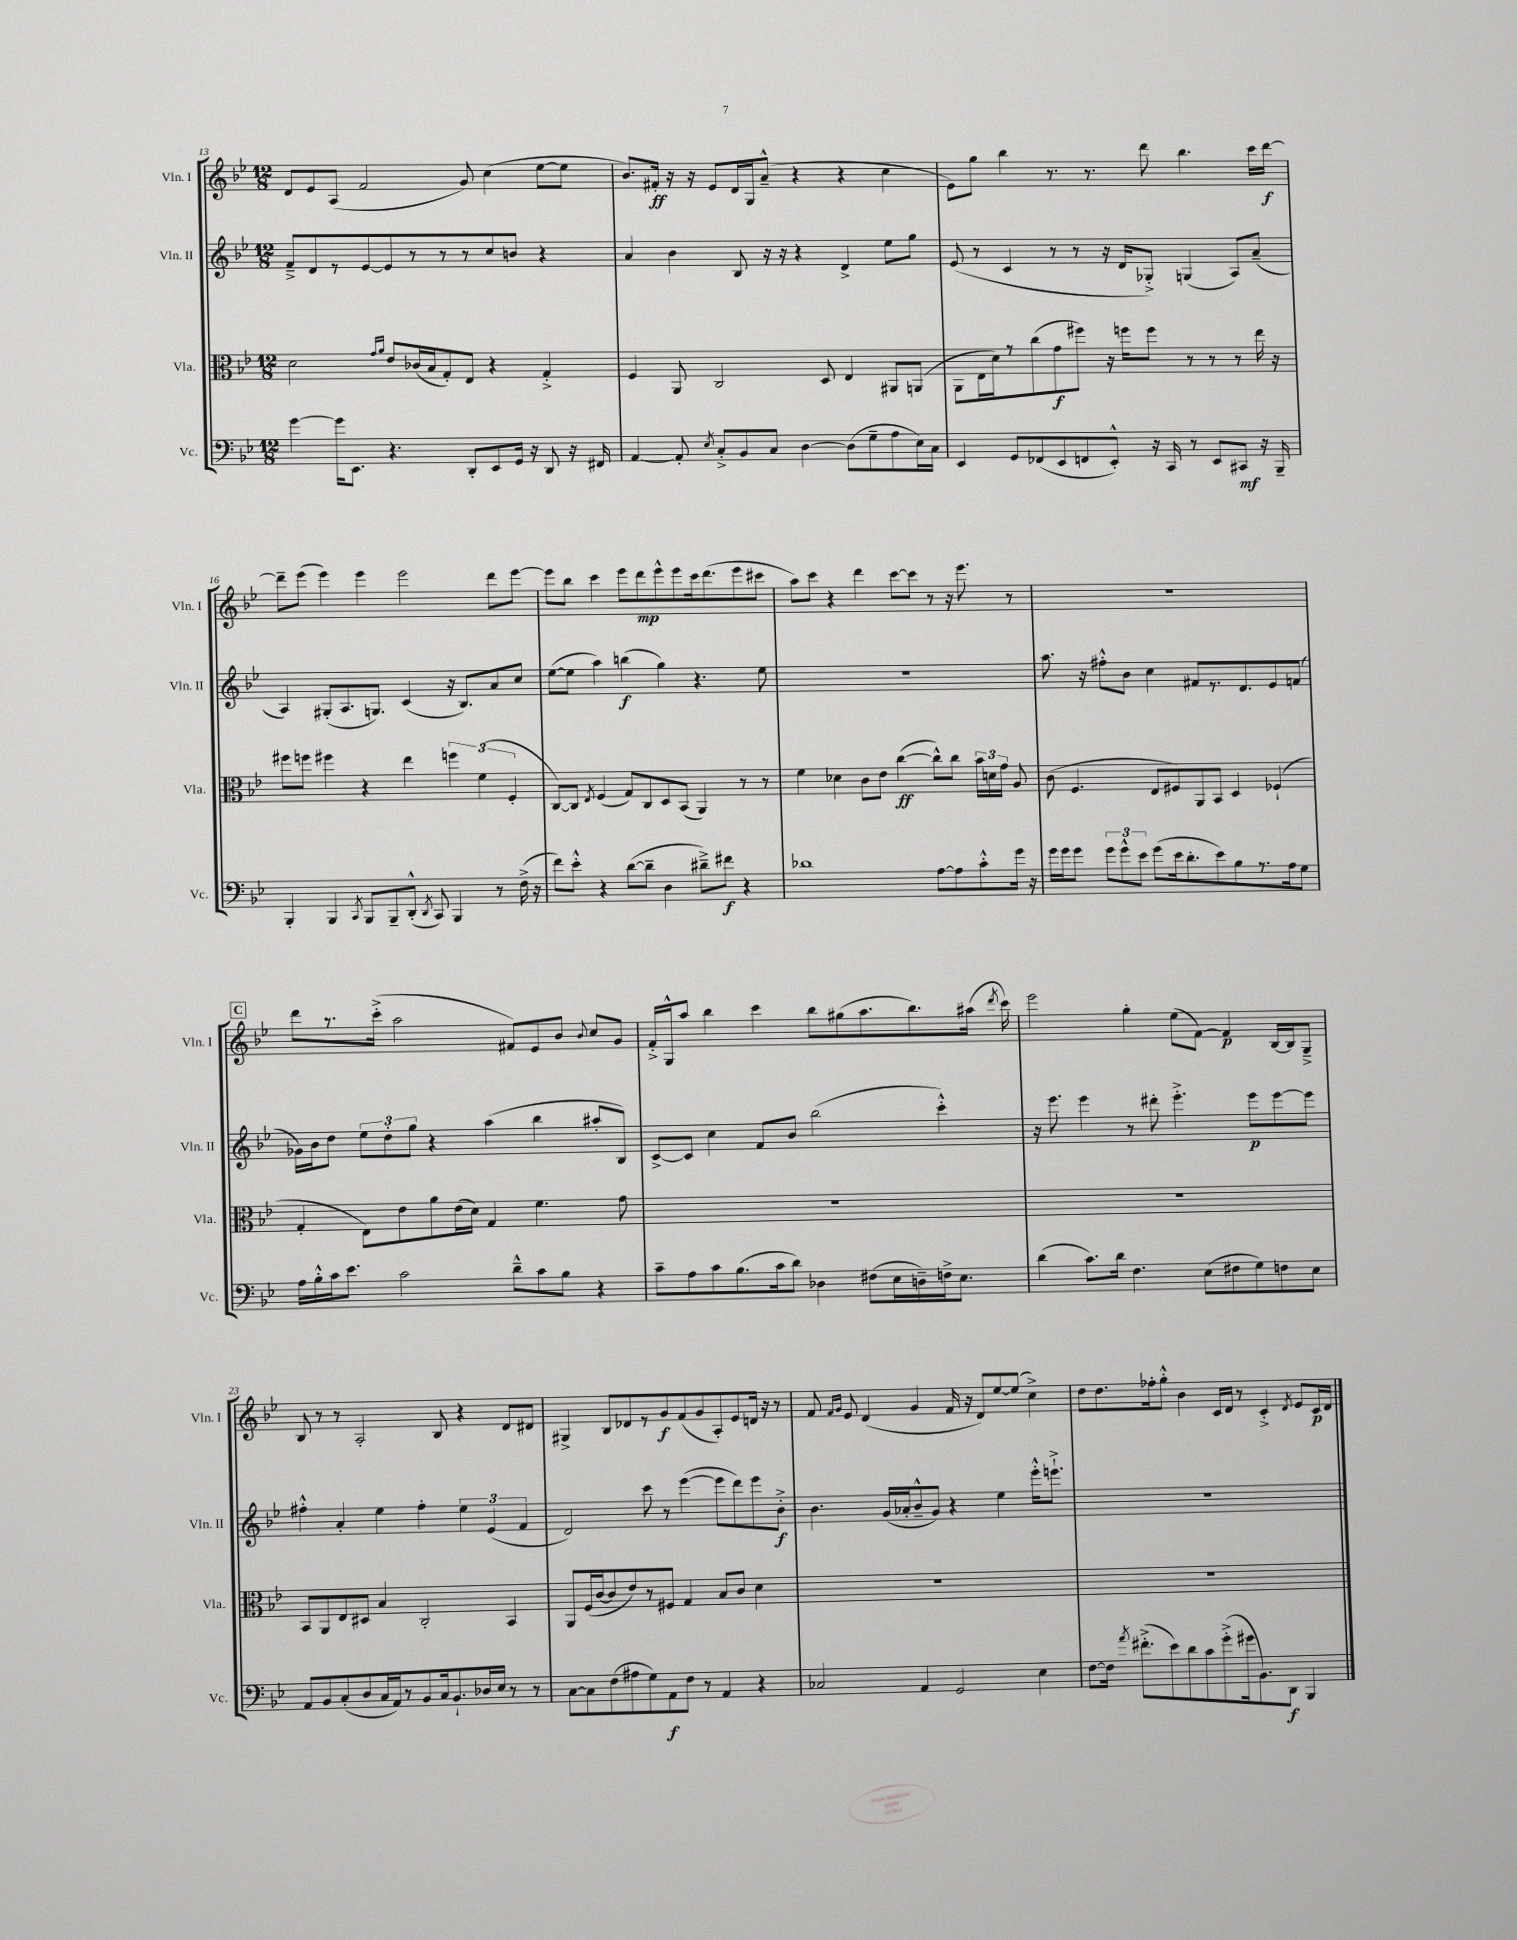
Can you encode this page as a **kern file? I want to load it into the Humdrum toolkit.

**kern	**dynam	**kern	**dynam	**kern	**dynam	**kern	**dynam
*part4	*part4	*part3	*part3	*part2	*part2	*part1	*part1
*staff4	*staff4	*staff3	*staff3	*staff2	*staff2	*staff1	*staff1
*I"Vc.	*	*I"Vla.	*	*I"Vln. II	*	*I"Vln. I	*
*I'Vc.	*	*I'Vla.	*	*I'Vln. II	*	*I'Vln. I	*
*clefF4	*	*clefC3	*	*clefG2	*	*clefG2	*
*k[b-e-]	*	*k[b-e-]	*	*k[b-e-]	*	*k[b-e-]	*
*M12/8	*	*M12/8	*	*M12/8	*	*M12/8	*
=13	=13	=13	=13	=13	=13	=13	=13
[4g\	.	2d\	.	8f~^/L	.	8d/L	.
.	.	.	.	8d/	.	8e-/	.
16g\KL]	.	.	.	8r	.	(8A/J	.
8.EE-\J	.	.	.	.	.	.	.
.	.	.	.	[8e-/	.	2f/	.
.	.	16qqg/LL	.	.	.	.	.
.	.	16qqa/JJ	.	.	.	.	.
4.r	.	8e-/L	.	8e-/]	.	.	.
.	.	(16c-X/L	.	8r	.	.	.
.	.	16B-/J	.	.	.	.	.
.	.	8G'/)	.	8r	.	.	.
8DD'/L	.	8E-/J	.	8r	.	8g/)	.
8EE-/	.	4r	.	8cc/	.	(4cc\	.
16GG/Jk	.	.	.	8bn/J	.	.	.
16r	.	.	.	.	.	.	.
8DD/	.	4G'^/	.	4r	.	[8ee-\L	.
16r	.	.	.	.	.	8ee-\J]	.
16FF#X/	.	.	.	.	.	.	.
=14	=14	=14	=14	=14	=14	=14	=14
[4AA/	.	4F/	.	4a/	.	8.b-/L)	.
.	.	.	.	.	.	16f#X'/Jk	ff
8AA'/]	.	8AA/	.	4b-\	.	16r	.
.	.	.	.	.	.	16r	.
8qE-/	.	.	.	.	.	.	.
8C'^/L	.	2C/	.	.	.	8e-/L	.
8BB-/	.	.	.	8B-/	.	16d/L	.
.	.	.	.	.	.	16G/J	.
8C/J	.	.	.	16r	.	(8a~^^/J	.
.	.	.	.	16r	.	.	.
[4D\	.	.	.	4r	.	4r	.
.	.	8D/	.	.	.	.	.
(8D\L]	.	4E-/	.	4d^/	.	4r	.
8G~\	.	.	.	.	.	.	.
8A\	.	8AA#X/L	.	8ee-\L	.	4cc\	.
16E-\L)	.	(8AAn/J	.	8gg\J	.	.	.
16C\JJ	.	.	.	.	.	.	.
=15	=15	=15	=15	=15	=15	=15	=15
4EE-/	.	8AA\L	.	(8e-/	.	8e-\L)	.
.	.	16E-\L	.	8r	.	8gg\J	.
.	.	16d\J)	.	.	.	.	.
8GG/L	.	8r	.	4c/	.	4bb-\	.
(8FF-X/	.	(8cc\	.	.	.	.	.
8EE-/	.	8g\	f	8r	.	8.r	.
8FFn/	.	8ff#X\J)	.	8r	.	.	.
.	.	.	.	.	.	8.r	.
8EE-'^^/J)	.	16r	.	16r	.	.	.
.	.	16ffn\KL	.	16d/KL	.	.	.
16r	.	8ff\J	.	8G-X'^/J)	.	8ddd\	.
16CC/	.	.	.	.	.	.	.
8r	.	8r	.	(4Gn/	.	4.bb-\	.
8EE-/L	.	8r	.	.	.	.	.
8CC#X/J	mf	8r	.	8A/L)	.	.	.
16r	.	16ee-\	.	(8a~/J	.	16ccc\LL	.
16BBB-~/	.	16r	.	.	.	[16ddd\JJ	f
!!LO:LB:g=z
=16	=16	=16	=16	=16	=16	=16	=16
4BBB-'/	.	8ff#X\L	.	4A/)	.	8ddd~\L]	.
.	.	8ffn\J	.	.	.	(8eee-\J	.
4BBB-/	.	4ff#X\	.	(8G#X'/L	.	4eee-\)	.
.	.	.	.	8.A/	.	.	.
8qCC/	.	.	.	.	.	.	.
8BBB-/L	.	4r	.	.	.	4eee-\	.
.	.	.	.	8.Gn/J)	.	.	.
8BBB-~/	.	.	.	.	.	.	.
(8DD'^^/J	.	4ee-\	.	(4c/	.	2eee-\	.
8qDD/	.	.	.	.	.	.	.
8CC/)	.	.	.	.	.	.	.
4BBB-/	.	6ffn\	.	16r	.	.	.
.	.	.	.	8.B-/L)	.	.	.
.	.	(6f\	.	.	.	.	.
8r	.	.	.	8a/	.	8ddd\L	.
.	.	6F'/	.	.	.	.	.
(16F^\	.	.	.	8cc/J	.	[8eee-\J	.
16r	.	.	.	.	.	.	.
=17	=17	=17	=17	=17	=17	=17	=17
8f\L)	.	[8C/L)	.	([8ee-\L	.	8eee-\L]	.
8e-'^^\J	.	8C/J]	.	8ee-\J]	.	8bb-\J	.
.	.	8qE-/	.	.	.	.	.
4r	.	(4F/	.	4aa\)	.	4ccc\	.
([8d\L	.	8G/L)	.	(4bbn\	f	8eee-\L	.
8d~\J]	.	8C/	.	.	.	8ddd\	mp
4D\	.	8D/	.	4gg\)	.	8eee-^^\	.
.	.	(8BB-/J	.	.	.	8eee-\	.
8d#X~^\L)	.	4AA/)	.	4.r	.	16ccc\k	.
.	.	.	.	.	.	(8.ddd\	.
8f#X\J	f	.	.	.	.	.	.
4r	.	8r	.	.	.	8eee-\	.
.	.	8r	.	8ee-\	.	8ccc#X\J	.
=18	=18	=18	=18	=18	=18	=18	=18
1d-X	.	4f\	.	1.r	.	8aa\L)	.
.	.	.	.	.	.	8ccc\J	.
.	.	4d-X\	.	.	.	4r	.
.	.	8c\L	.	.	.	4ddd\	.
.	.	8e-\J	.	.	.	.	.
.	.	([4cc\	ff	.	.	[8ccc\L	.
.	.	.	.	.	.	8ccc\J]	.
[8A\L	.	8cc^^\L])	.	.	.	8r	.
8A\]	.	8cc\J	.	.	.	16r	.
.	.	.	.	.	.	8.eee-\	.
8c'^^\	.	24b-\LL	.	.	.	.	.
.	.	24dn\	.	.	.	.	.
.	.	24g\JJ	.	.	.	.	.
16g\Jk	.	8A/	.	.	.	8r	.
16r	.	.	.	.	.	.	.
=19	=19	=19	=19	=19	=19	=19	=19
16g\LL	.	(8c\	.	8.aa\	.	1.r	.
16g\J	.	.	.	.	.	.	.
8g\J	.	4.F/	.	.	.	.	.
.	.	.	.	16r	.	.	.
12g\L	.	.	.	8ff#X'^^\L	.	.	.
12g^^\	.	.	.	.	.	.	.
.	.	.	.	8b-\J	.	.	.
12e-\J	.	.	.	.	.	.	.
(8g\L	.	8E-/L	.	4cc\	.	.	.
16e-\k	.	8F#X/)	.	.	.	.	.
8.d'\	.	.	.	.	.	.	.
.	.	8AA/	.	8f#X/L	.	.	.
8e-\)	.	8BB-/J	.	8.r	.	.	.
8B-\	.	4D/	.	.	.	.	.
.	.	.	.	8.d/	.	.	.
8.r	.	.	.	.	.	.	.
.	.	(4F-X`/	.	8e-/	.	.	.
16A\k	.	.	.	.	.	.	.
8G\J	.	.	.	(8fn/J	.	.	.
!!LO:LB:g=z
!!LO:REH:place=s1:t=C
=20	=20	=20	=20	=20	=20	=20	=20
16A\LL	.	4G'/	.	16g-X\LL)	.	8ddd\L	.
16B-'^^\	.	.	.	16b-\J	.	.	.
16c\J	.	.	.	8dd\J	.	8.r	.
8.e-\J	.	.	.	.	.	.	.
.	.	8E-\L)	.	12ee-\L	.	.	.
.	.	.	.	.	.	(16ccc'^\Jk	.
.	.	.	.	12dd'\	.	.	.
2c\	.	8e-\	.	.	.	2aa\	.
.	.	.	.	12gg\J	.	.	.
.	.	8a\	.	4r	.	.	.
.	.	(16e-\L	.	.	.	.	.
.	.	16d\JJ)	.	.	.	.	.
.	.	4G/	.	(4aa\	.	.	.
8d~^^\L	.	.	.	.	.	8f#X/L)	.
8c\	.	4.f\	.	4bb-\	.	8e-/	.
8B-\J	.	.	.	.	.	8b-/J	.
.	.	.	.	.	.	8qqb-/	.
4r	.	.	.	8aa#X'/L	.	8cc/L	.
.	.	8g\	.	8B-/J)	.	8g/J	.
=21	=21	=21	=21	=21	=21	=21	=21
8c~\L	.	1.r	.	[8c^/L	.	16f'^/LL	.
.	.	.	.	.	.	16G^^/J	.
8A\	.	.	.	8c/J]	.	8aa/J	.
8c\	.	.	.	4cc\	.	4bb-\	.
(8.B-\	.	.	.	.	.	.	.
.	.	.	.	8f/L	.	4ccc\	.
16c\k	.	.	.	.	.	.	.
8d\J)	.	.	.	8b-/J	.	.	.
4D-X\	.	.	.	(2bb-\	.	8bb-\L	.
.	.	.	.	.	.	(8gg#X\	.
(8F#X\L	.	.	.	.	.	8.aa\	.
16E-\L	.	.	.	.	.	.	.
16Dn~\)	.	.	.	.	.	8.bb-\)	.
16Fn^\J	.	.	.	4ccc'^^\)	.	.	.
8.E-\J	.	.	.	.	.	.	.
.	.	.	.	.	.	(16aa#X\Jk	.
.	.	.	.	.	.	8qddd/	.
.	.	.	.	.	.	16ccc\)	.
=22	=22	=22	=22	=22	=22	=22	=22
(4d\	.	1.r	.	16r	.	2eee-\	.
.	.	.	.	8.eee-\	.	.	.
8.c\L)	.	.	.	4eee-\	.	.	.
16d\Jk	.	.	.	.	.	.	.
4.F\	.	.	.	8r	.	4gg'\	.
.	.	.	.	8ddd#X'\	.	.	.
.	.	.	.	4.eee-'^\	.	(8ee-\L	.
(8E-\L	.	.	.	.	.	[8f\J)	.
8F#X\	.	.	.	.	.	4f/]	p
8G\)	.	.	.	8eee-\L	p	.	.
8Fn\	.	.	.	[8eee-\	.	[16B-/LL	.
.	.	.	.	.	.	16B-/J]	.
8E-\J	.	.	.	8eee-\J]	.	8G~^/J	.
!!LO:LB:g=z
=23	=23	=23	=23	=23	=23	=23	=23
8AA/L	.	8BB-/L	.	4ff#X'^^\	.	8B-/	.
8BB-/	.	8AA/	.	.	.	8r	.
(8C'/	.	8E-/	.	4a'/	.	8r	.
8D/	.	8D#X/J	.	.	.	2A'/	.
16C/L	.	4B-/	.	4ee-\	.	.	.
16AA/J)	.	.	.	.	.	.	.
8r	.	.	.	.	.	.	.
8BB-/	.	2C'/	.	4ff#'\	.	.	.
16C/k	.	.	.	.	.	8B-/	.
8.BB-`/	.	.	.	.	.	.	.
.	.	.	.	6ee-\	.	4r	.
16D-X/L	.	.	.	.	.	.	.
.	.	.	.	(6e-/	.	.	.
16E-/JJ	.	.	.	.	.	.	.
8r	.	4BB-/	.	.	.	8d/L	.
.	.	.	.	6f/	.	.	.
8r	.	.	.	.	.	8d#X/J	.
=24	=24	=24	=24	=24	=24	=24	=24
[8C\L	.	8AA/L	.	2d/)	.	4G#X^/	.
8C\]	.	(16F/L	.	.	.	.	.
.	.	[16c/J	.	.	.	.	.
(8F\	.	8c/]	.	.	.	8B-/L	.
8A#X\	.	8e-/)	.	.	.	8d-X/	.
8G\)	.	8r	.	8ccc\	.	8r	.
8AA\	f	8F#X/J	.	8r	.	8g/	f
8F\J	.	4G/	.	([4eee-\	.	(8f/	.
8r	.	.	.	.	.	8g/	.
4AA/	.	8B-/L	.	8eee-\L]	.	8A'/)	.
.	.	8c/J	.	8ddd\)	.	8e-/	.
4r	.	4d\	.	8eee-\	.	16dn/Jk	.
.	.	.	.	.	.	16r	.
.	.	.	.	8b-'^\J	f	8r	.
=25	=25	=25	=25	=25	=25	=25	=25
2C-X/	.	1.r	.	4.b-\	.	8f/	.
.	.	.	.	.	.	16qqf/LL	.
.	.	.	.	.	.	16qqg/JJ	.
.	.	.	.	.	.	8e-/	.
.	.	.	.	.	.	(4d/	.
.	.	.	.	(16g/LL	.	.	.
.	.	.	.	16a-X'/J	.	.	.
4AA/	.	.	.	8b-~^^/	.	4g/	.
.	.	.	.	8g/J)	.	.	.
2GG/	.	.	.	4r	.	16f/	.
.	.	.	.	.	.	16r	.
.	.	.	.	.	.	8d/L)	.
.	.	.	.	4ee-\	.	[8ee-/	.
.	.	.	.	.	.	(8ee-/J]	.
4E-\	.	.	.	16eee-'^^\KL	.	4cc^\)	.
.	.	.	.	8.eeen`^\J	.	.	.
=26	=26	=26	=26	=26	=26	=26	=26
[8F\L	.	1.r	.	1.r	.	8dd\L	.
16F\Jk]	.	.	.	.	.	8.dd\	.
8qa/	.	.	.	.	.	.	.
(8.f#X'^\L	.	.	.	.	.	.	.
.	.	.	.	.	.	16ff-X'\k	.
8e-\)	.	.	.	.	.	8gg'^^\J	.
8d\	.	.	.	.	.	4b-\	.
8c\	.	.	.	.	.	.	.
(8g'^\	.	.	.	.	.	16c/LL	.
.	.	.	.	.	.	16d/JJ	.
16g#X\k	.	.	.	.	.	8r	.
8.BB-\)	.	.	.	.	.	.	.
.	.	.	.	.	.	4c'^/	.
8DD\J	f	.	.	.	.	.	.
.	.	.	.	.	.	8qd/	.
4BBB-/	.	.	.	.	.	8e-/L	.
.	.	.	.	.	.	16c/L	p
.	.	.	.	.	.	16d/JJ	.
==	==	==	==	==	==	==	==
*-	*-	*-	*-	*-	*-	*-	*-
